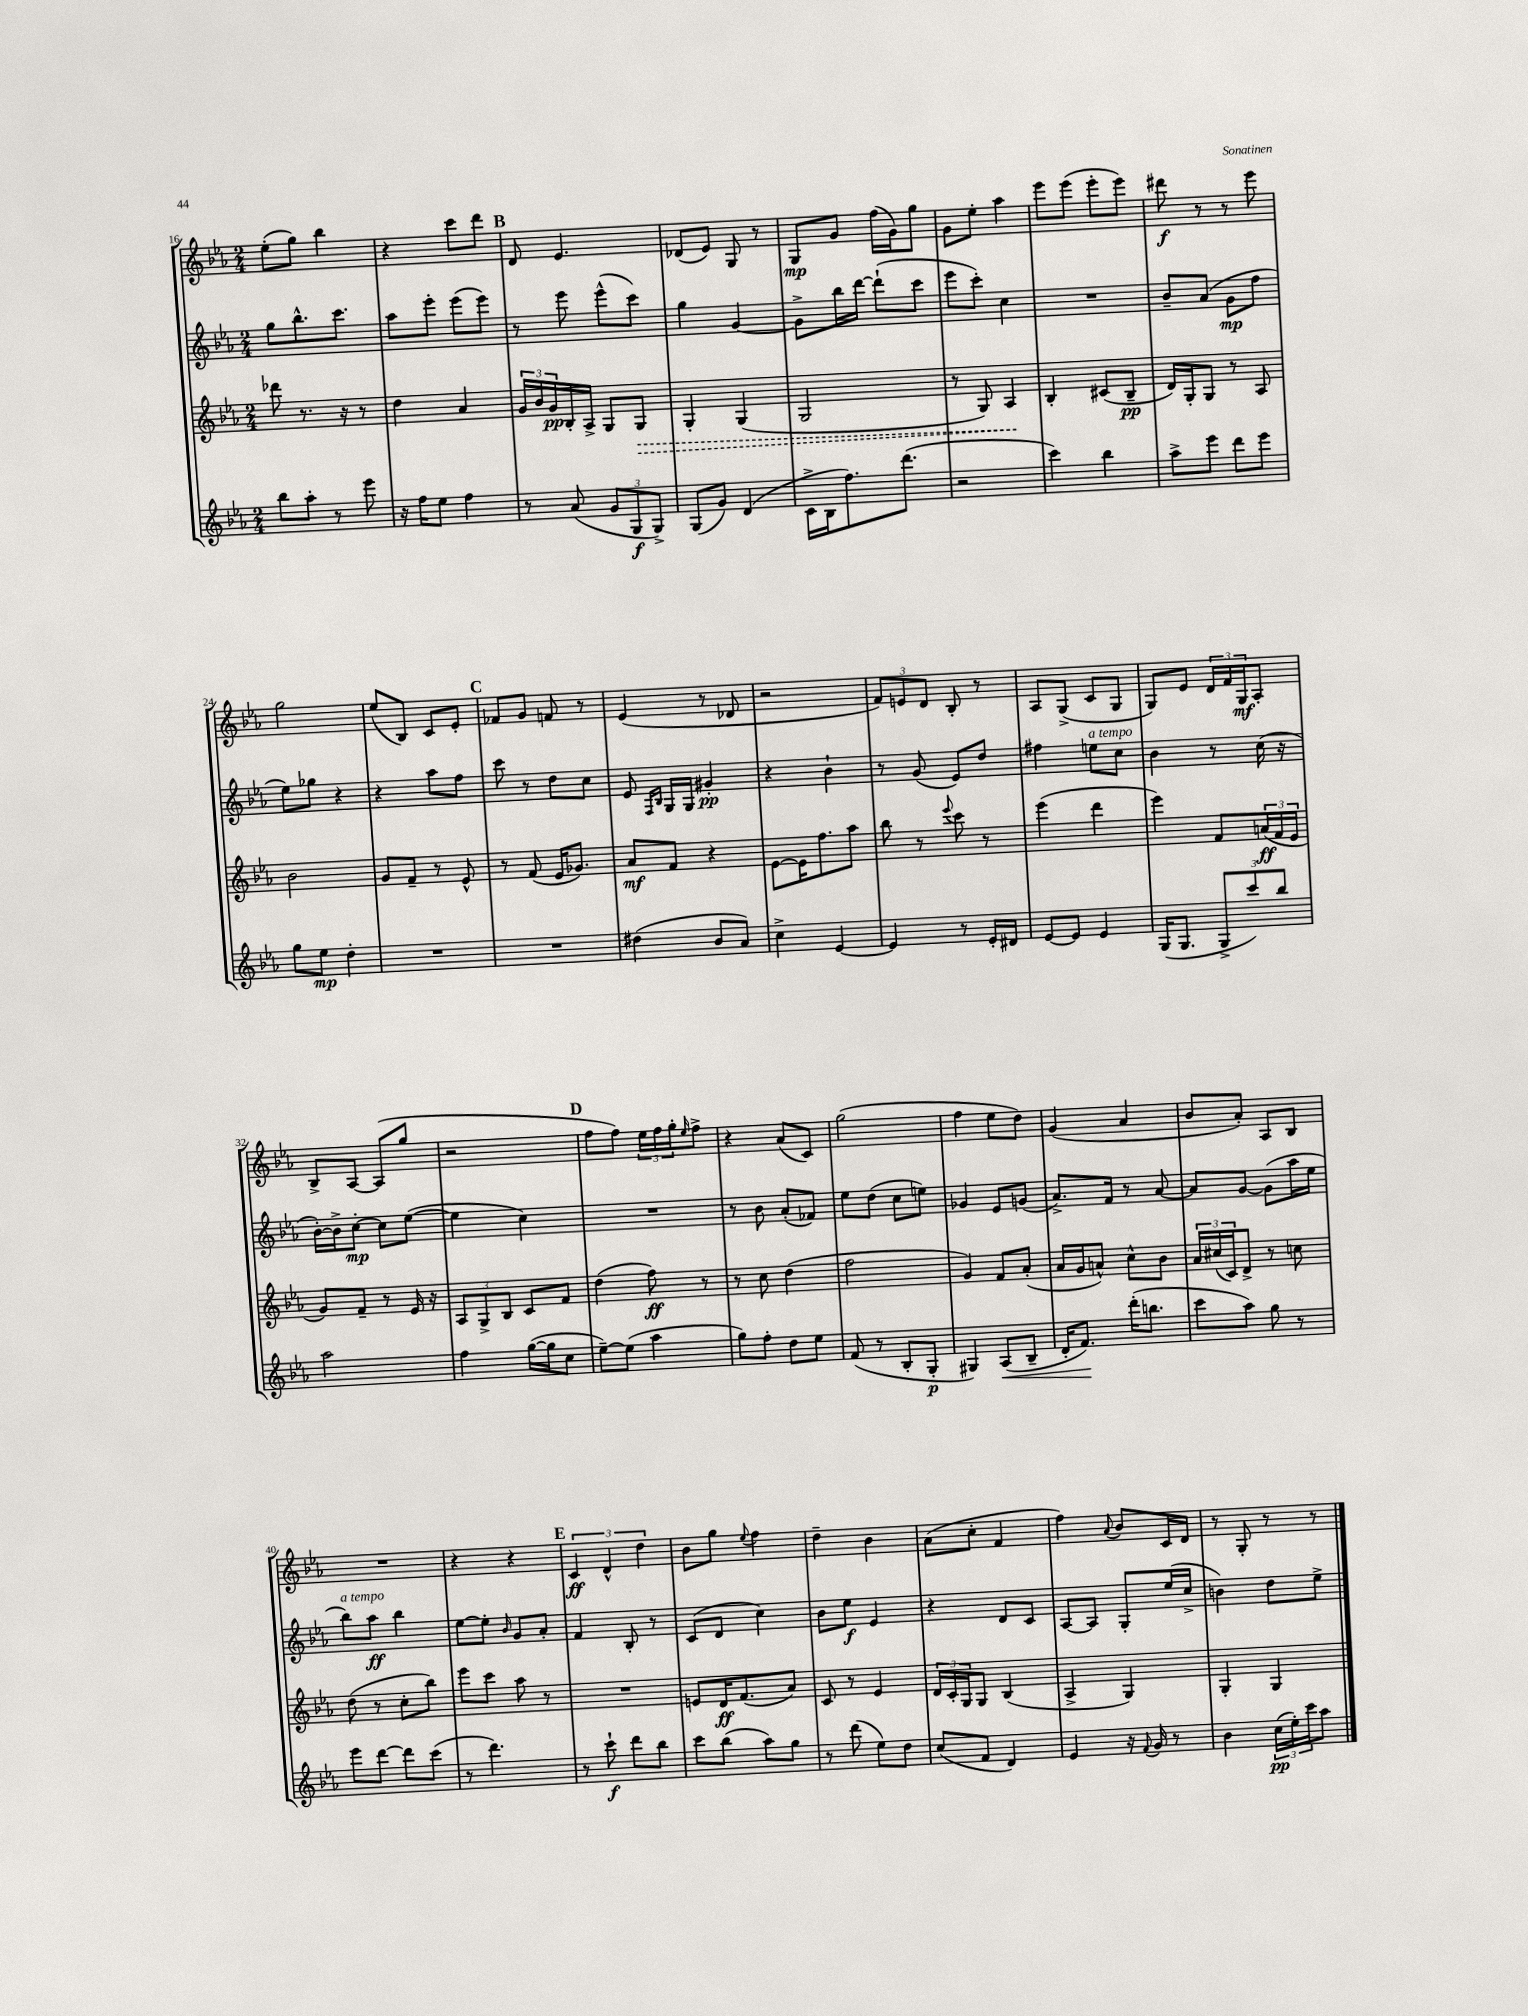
<<
\new StaffGroup <<
\new Staff = "s0" {
    \clef treble \key ees \major \numericTimeSignature \time 2/4
    ees''8-.( g''8) bes''4 |
    r4 c'''8 d'''8 |
    \mark \markup { \bold "B" } d'8 ees'4. |
    des'8( ees'8) g8 r8 |
    g8\mp g'8 f''16( g'16) g''8 |
    g'8 ees''8-. aes''4 |
    ees'''8 ees'''8( ees'''8-. ees'''8) |
    dis'''8\f r8 r8 ees'''8 |
    g''2 |
    ees''8( bes8) c'8 ees'8-. |
    \mark \markup { \bold "C" } fes'8 g'8 f'8 r8 |
    ees'4( r8 des'8 |
    r2 |
    \tuplet 3/2 { f'8) e'8 d'8 } bes8-. r8 |
    aes8 g8->( c'8 g8 |
    g8) ees'8 \tuplet 3/2 { d'16 f'16 g16\mf } aes8-. |
    bes8-> aes8~ aes8( g''8 |
    r2 |
    \mark \markup { \bold "D" } f''8 f''8) \tuplet 3/2 { ees''16 f''16 g''16-. } \grace { ees''16 } f''8-> |
    r4 aes'8( c'8) |
    g''2( |
    f''4 ees''8 d''8) |
    g'4( aes'4 |
    bes'8 aes'8-.) aes8 bes8 |
    R2 |
    r4 r4 |
    \mark \markup { \bold "E" } \tuplet 3/2 { c'4\ff d'4-^ d''4 } |
    bes'8 g''8 \appoggiatura { ees''8 } f''4 |
    d''4-- bes'4 |
    aes'8( c''8-. f'4 |
    f''4) \appoggiatura { aes'8 } bes'8 c'16 d'16 |
    r8 g8-. r8 r8 \bar "|." |
}
\new Staff = "s1" {
    \clef treble \key ees \major \numericTimeSignature \time 2/4
    g''8 bes''8.-^ c'''8. |
    aes''8 ees'''8-. ees'''8( ees'''8) |
    \mark \markup { \bold "B" } r8 ees'''8 ees'''8-^( c'''8) |
    g''4 g'4~ |
    g'8-> bes''16 d'''16~ d'''8-!( c'''8 |
    ees'''8 c'''8-.) c''4 |
    R2 |
    bes'8-- aes'8( g'8\mp f''8 |
    ees''8) ges''8 r4 |
    r4 aes''8 f''8 |
    \mark \markup { \bold "C" } c'''8 r8 d''8 c''8 |
    ees'8 \grace { f16 bes16 } g16 g16 gis'4-.\pp |
    r4 bes'4-! |
    r8 g'8( ees'8) d''8 |
    fis''4 e''8^\markup { \italic "a tempo" } c''8 |
    bes'4 r8 c''16( r16 |
    bes'16~-.) bes'16-> c''8~-.\mp c''8 ees''8~( |
    ees''4 c''4) |
    \mark \markup { \bold "D" } R2 |
    r8 bes'8 aes'8-.( fes'8) |
    ees''8 d''8( c''8 e''8) |
    ges'4 ees'8 g'8( |
    aes'8.->) f'16 r8 aes'8~ |
    aes'8 g'8~ g'8( aes''16 ees''16 |
    bes''8^\markup { \italic "a tempo" }) aes''8\ff bes''4 |
    ees''8~ ees''8-. \grace { bes'16 } g'8 aes'8-. |
    \mark \markup { \bold "E" } f'4 bes8-. r8 |
    c'8( d'8 c''4) |
    bes'8 ees''8\f ees'4 |
    r4 d'8 c'8 |
    aes8~ aes8 g8-. ees''16( c''16-> |
    b'4) d''8 ees''8-> \bar "|." |
}
\new Staff = "s2" {
    \clef treble \key ees \major \numericTimeSignature \time 2/4
    des'''8 r8. r16 r8 |
    d''4 aes'4 |
    \mark \markup { \bold "B" } \tuplet 3/2 { g'16 bes'16 g'16\pp } bes16-. aes16-> g8 \once \override Hairpin.style = #'dashed-line g8\> |
    g4-. g4( |
    g2 |
    r8 g8) aes4\! |
    bes4-. cis'8( bes8--\pp |
    d'16) g16-. g8 r8 aes8 |
    bes'2 |
    g'8 f'8-- r8 ees'8-^ |
    \mark \markup { \bold "C" } r8 f'8( ees'16 ges'8.) |
    aes'8\mf f'8 r4 |
    ees'8~ ees'16 f''8. aes''8 |
    bes''8 r8 \appoggiatura { ees'''8 } c'''8 r8 |
    ees'''4( d'''4 |
    ees'''4) f'8 \tuplet 3/2 { a'16\ff( f'16 ees'16 } |
    g'8) f'8-- r8 ees'16 r16 |
    \tuplet 3/2 { aes8 g8-> bes8 } c'8 f'8 |
    \mark \markup { \bold "D" } d''4( f''8\ff) r8 |
    r8 c''8 d''4( |
    f''2 |
    g'4) f'8 aes'8-.( |
    aes'16 g'16 a'8-^) c''8-^ bes'8 |
    \tuplet 3/2 { aes'16 cis''16( c'16) } d'8-> r8 c''8 |
    d''8( r8 c''8-. bes''8) |
    ees'''8 c'''8 aes''8 r8 |
    \mark \markup { \bold "E" } R2 |
    e'8 d'16\ff f'8.( aes'8) |
    c'8 r8 ees'4 |
    \tuplet 3/2 { d'16 c'16-. g16 } g8 bes4( |
    aes4-> g4) |
    g4-. g4 \bar "|." |
}
\new Staff = "s3" {
    \clef treble \key ees \major \numericTimeSignature \time 2/4
    bes''8 aes''8-. r8 ees'''8 |
    r16 f''16 ees''8 f''4 |
    \mark \markup { \bold "B" } r8 aes'8( \tuplet 3/2 { g'8 g8\f g8->) } |
    g8( g'8) d'4( |
    c'16-> bes16 f''8.) d'''8.( |
    r2 |
    c'''4) bes''4 |
    aes''8-> ees'''8 d'''8 ees'''8 |
    g''8 ees''8\mp d''4-. |
    R2 |
    \mark \markup { \bold "C" } R2 |
    dis''4( bes'8 aes'8) |
    c''4-> ees'4~ |
    ees'4 r8 ees'16-. dis'16 |
    ees'8~ ees'8 ees'4 |
    g16( g8. \tuplet 3/2 { g8-> c'''8) bes''8 } |
    aes''2 |
    f''4 g''16~( g''16 c''8 |
    \mark \markup { \bold "D" } ees''8~--) ees''8( aes''4 |
    g''8) f''8-. d''8 ees''8 |
    f'8( r8 bes8-. g8-.\p |
    gis4) aes8\<( bes8-- |
    d'16-. f'8.\!) d'''16-.( b''8. |
    c'''8 aes''8) g''8 r8 |
    ees'''8 d'''8~ d'''8 c'''8( |
    r8 d'''4.) |
    \mark \markup { \bold "E" } r8 c'''8-!\f d'''8 bes''8 |
    c'''8 bes''8( aes''8) g''8 |
    r8 d'''8( ees''8) d''8 |
    c''8( f'8 d'4) |
    ees'4 r16 \appoggiatura { f'8 } g'16 r8 |
    bes'4 \tuplet 3/2 { c''16\pp( ees''16-.) c'''16 } aes''8 \bar "|." |
}
>>
>>
\layout { \context { \Score currentBarNumber = #16 } }
